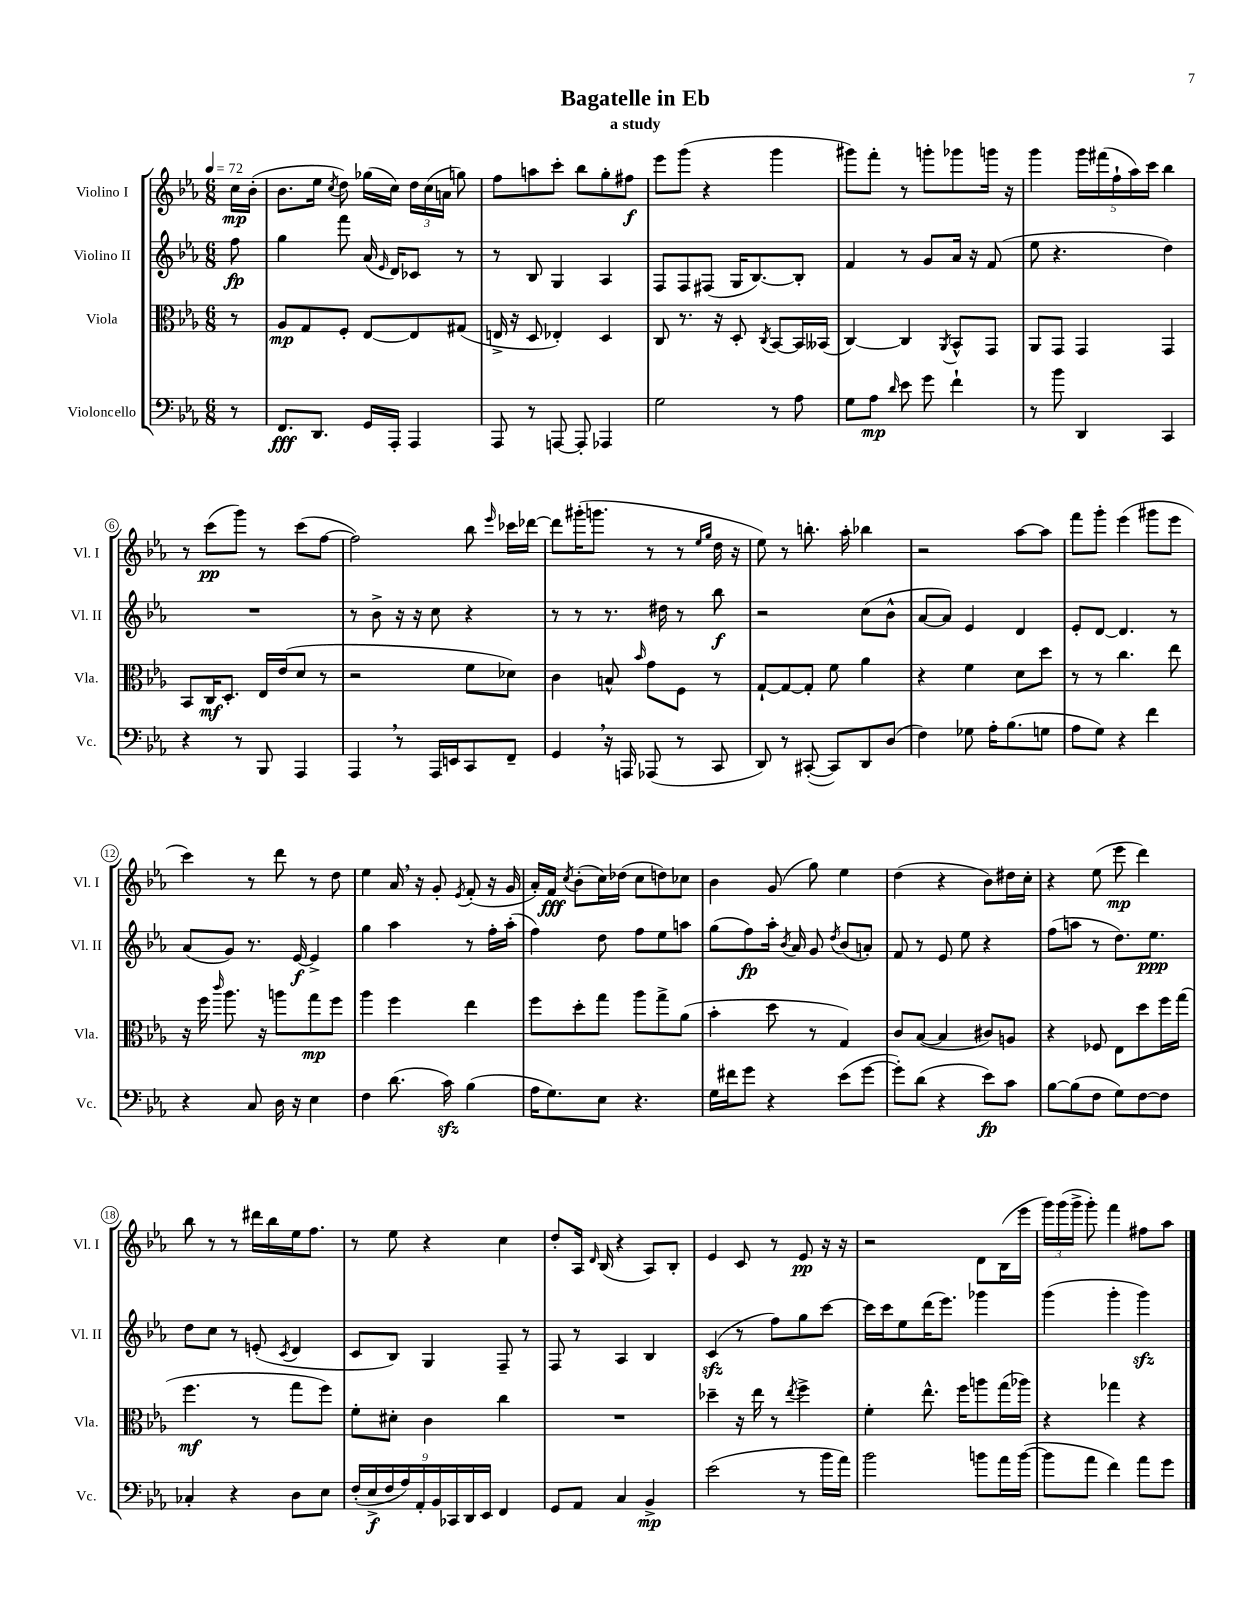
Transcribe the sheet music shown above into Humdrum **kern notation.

**kern	**kern	**kern	**kern
*staff4	*staff3	*staff2	*staff1
*clefF4	*clefC3	*clefG2	*clefG2
*k[b-e-a-]	*k[b-e-a-]	*k[b-e-a-]	*k[b-e-a-]
*M6/8	*M6/8	*M6/8	*M6/8
*MM72	*MM72	*MM72	*MM72
8r	8r	8ff	16cc
.	.	.	(16b-'
=	=	=	=
8.FF	8A-	4gg	8.b-
.	8G	.	.
8.DD	.	.	16ee-
.	.	.	8qcc
.	8F'	8fff	8dd)
16GG	[8E-	(16a-	(16gg-
.	.	16qqe-	.
16AAA-'	.	16d)	16cc)
4AAA-	8E-]	8c-	24dd
.	.	.	(24cc
.	.	.	24a
.	(8G#	8r	8gg)
=	=	=	=
8AAA-	16E^	8r	8ff
.	16r	.	.
8r	8D	8B-	8aa
[8AAA	4E-')	4G	8ccc'
8AAA']	.	.	8bb-
4AAA-	4D	4A-	8gg'
.	.	.	8ff#
=	=	=	=
2G	8C	8F	8eee-
.	8.r	8F	(8ggg
.	.	(8F#	4r
.	16r	.	.
.	8D'	16G	.
.	.	[8.B-)	.
.	8qC	.	.
8r	[8BB-	.	4ggg
8A-	16BB-]	8B-']	.
.	(16BB--	.	.
=	=	=	=
8G	[4C)	4f	8ggg#)
8A-	.	.	8fff'
16qqd	.	.	.
8e-	4C]	8r	8r
8g	.	8g	8ggg'
.	8qAA-	.	.
4f`	8BB-^^	16a-	8ggg-
.	.	16r	.
.	8GG	(8f	16ggg
.	.	.	16r
=	=	=	=
8r	8AA-	8ee-	4ggg
8b-	8GG	4.r	.
4DD	4GG	.	20ggg
.	.	.	(20fff#
.	.	.	20ff`
.	.	.	20aa-)
.	.	.	20ccc
4CC	4GG	4dd)	4bb-
=	=	=	=
4r	8BB-	2.r	8r
.	16C	.	(8ccc
.	8.D'	.	.
8r	.	.	8ggg)
8BBB-	16E-	.	8r
.	(16e-	.	.
4AAA-	8d	.	(8ccc
.	8r	.	[8ff
=	=	=	=
4AAA-	2r	8r	2ff])
.	.	8b-^	.
8r	.	16r	.
.	.	16r	.
16AAA-	.	8cc	.
16EE	.	.	.
8CC	8f	4r	8bb-
.	.	.	16qqeee-
8FF~	8d-)	.	16ccc-
.	.	.	[16ddd-
=	=	=	=
4GG	4c	8r	8ddd-]
.	.	8r	(16ggg#'
.	.	.	8.ggg
16r	8B^^	8.r	.
16AAA	.	.	.
.	16qqb-	.	.
(8AAA-	8g	.	8r
.	.	16dd#	.
8r	8F	8r	8r
.	.	.	16qqee-
.	.	.	16qqgg
8CC	8r	8bb-	16dd
.	.	.	16r
=	=	=	=
8DD)	[8G`	2r	8ee-)
8r	8G_	.	8r
([8CC#'	8G']	.	8.bb'
8CC#])	8f	.	.
.	.	.	16aa-'
8DD	4a-	(8cc	4bb-
(8D	.	8b-^^	.
=	=	=	=
4F)	4r	[8a-	2r
.	.	8a-])	.
8G-	4f	4e-	.
16A-'	.	.	.
(8.B-	.	.	.
.	8d	4d	[8aa-
8G	8dd	.	8aa-]
=	=	=	=
8A-	8r	8e-'	8fff
8G)	8r	[8d	8ggg'
4r	4.cc	4.d]	(4eee-
4f	.	.	8ggg#
.	8ee-	8r	8eee-
=	=	=	=
4r	16r	(8a-	4ccc)
.	16ff	.	.
.	16qqccc	.	.
.	8.aa-	8g)	.
8C	.	8.r	8r
.	16r	.	.
16D	8aa	.	8ddd
16r	.	[16e-	.
4E-	8gg	4e-^]	8r
.	8ff	.	8dd
=	=	=	=
4F	4aa-	4gg	4ee-
(8.d	4ff	4aa-	16a-
.	.	.	16r
.	.	.	8g'
16c)	.	.	.
.	.	.	8qe-
(4B-	4ee-	8r	(8f'
.	.	16ff'	16r
.	.	(16aa-'	16g
=	=	=	=
16A-	8ff	4ff)	16a-')
8.G)	.	.	16f
.	.	.	8qcc
.	8dd'	.	(8b-'
8E-	8gg	8dd	16cc)
.	.	.	(16dd-
4.r	8aa-	8ff	8cc
.	8gg^	8ee-	8dd)
.	(8a-	8aa	8cc-
=	=	=	=
16G	4b-'	(8gg	4b-
16f#	.	.	.
8g	.	8ff)	.
4r	8dd	16aa-'	(8g
.	.	8qb-	.
.	.	16a-	.
.	8r	8g	8gg)
.	.	8qdd	.
(8e-	4G)	(8b-	4ee-
[8g	.	8a')	.
=	=	=	=
8g'])	8c	8f	(4dd
(8d	([8B-	8r	.
4r	4B-]	8e-	4r
.	.	8ee-	.
8e-)	8c#)	4r	8b-)
8c	8A	.	16dd#
.	.	.	16cc'
=	=	=	=
[8B-	4r	(8ff	4r
(8B-]	.	8aa	.
8F	8F-	8r	(8ee-
8G)	8E-	8.dd)	8eee-
[8F	8dd	.	4ddd)
.	.	8.ee-	.
8F]	16ff	.	.
.	(16gg	.	.
=	=	=	=
4C-'	4.ff	8dd	8bb-
.	.	8cc	8r
4r	.	8r	8r
.	8r	(8e'	16ddd#
.	.	.	16bb-
.	.	8qc	.
8D	8gg	4d	16ee-
.	.	.	8.ff
8E-	8ff)	.	.
=	=	=	=
(18F'	8f'	8c	8r
18E-^	.	.	.
18F	.	.	.
.	8d#'	8B-)	8ee-
18A-)	.	.	.
18AA-'	.	.	.
.	4c	4G	4r
18BB-	.	.	.
18CC-	.	.	.
18DD	.	.	.
18EE-	.	.	.
4FF	4cc	8F~	4cc
.	.	8r	.
=	=	=	=
8GG	2.r	8F	8dd'
8AA-	.	8r	16A-
.	.	.	16qqd
.	.	.	(16B-
4C	.	4A-	4r
4BB-^	.	4B-	8A-)
.	.	.	8B-'
=	=	=	=
(2e-	4dd-~	(4c	4e-
.	16r	8r	8c
.	16ee-	.	.
.	8r	8ff)	8r
.	8qee-	.	.
8r	4ff^	8gg	8e-
16b-	.	[8ccc	16r
16a-)	.	.	16r
=	=	=	=
2b-	4f'	16ccc]	2r
.	.	16ccc	.
.	.	8ee-	.
.	8.ee-^^	(16ddd	.
.	.	8.eee-)	.
.	16ff	.	.
8b	8aa	4ggg-	8d
16a-	(16gg	.	(16B-
([16b	16aa-)	.	16eee-
=	=	=	=
8b]	4r	(4ggg	24ggg)
.	.	.	(24ggg
.	.	.	24ggg^
8a-	.	.	8ggg')
4f)	4gg-	4ggg'	4fff
8a-	4r	4ggg)	8ff#
8g	.	.	8aa-
==	==	==	==
*-	*-	*-	*-
